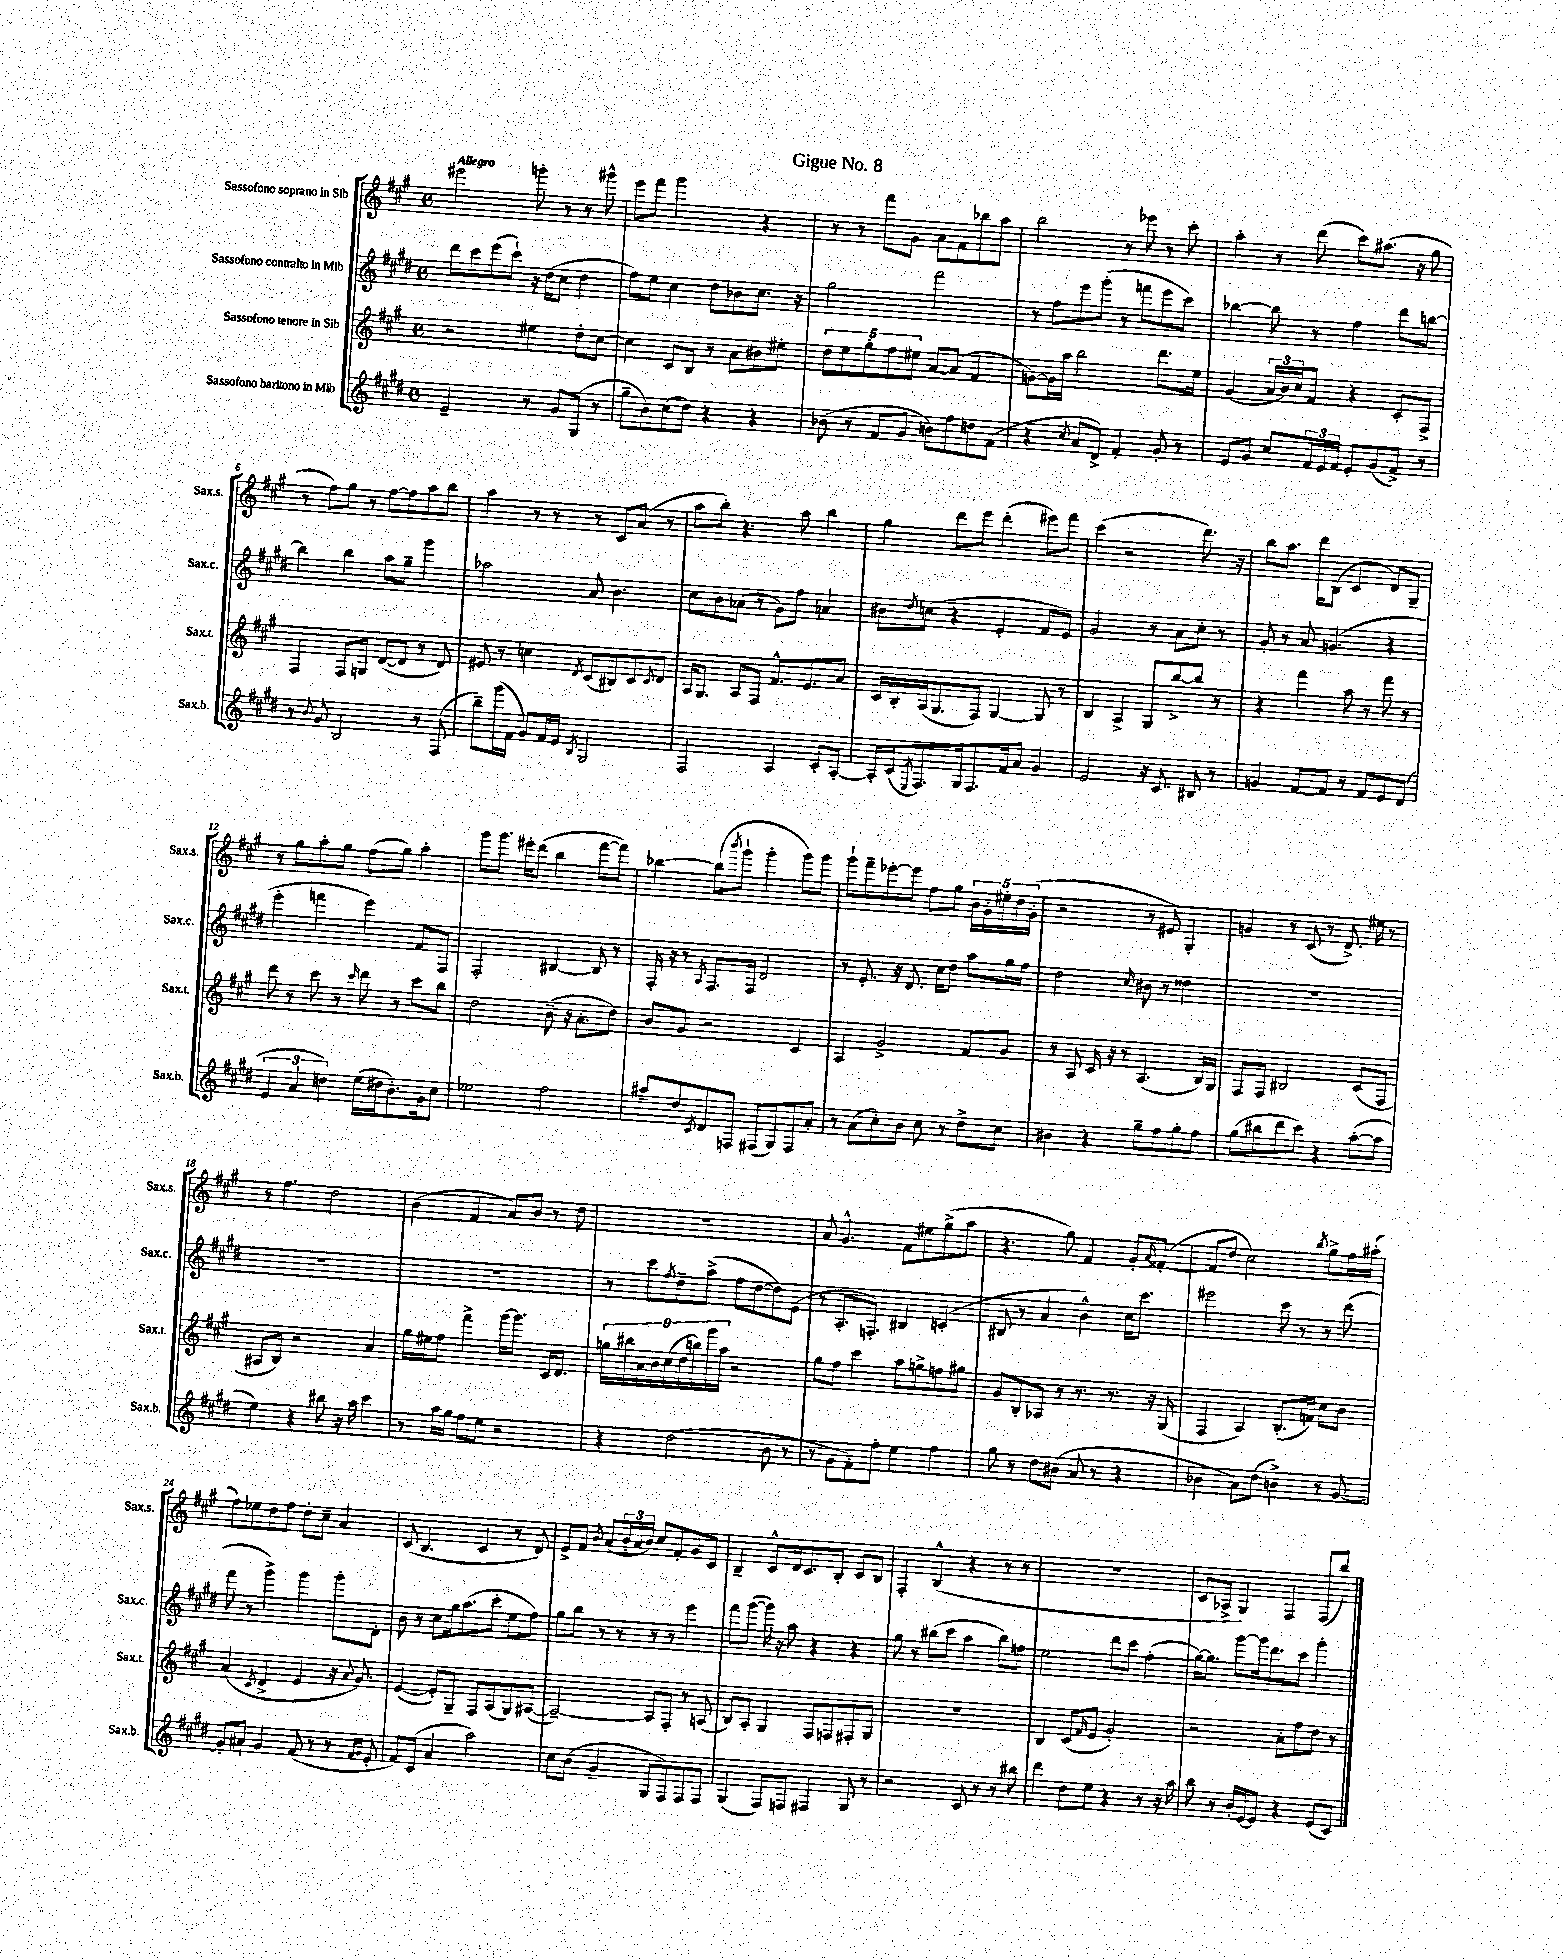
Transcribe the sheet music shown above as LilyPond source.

\header { title = "Gigue No. 8" }
<<
\new StaffGroup <<
\new Staff = "s0" \with { instrumentName = "Sassofono soprano in Sib" shortInstrumentName = "Sax.s." } {
    \clef treble \key a \major \defaultTimeSignature \time 4/4 \tempo "Allegro"
    eis'''2 g'''8-. r8 r8 gis'''8-^ |
    e'''8 fis'''8 gis'''2 r4 |
    r8 r8 fis'''8 gis'8 a'8 fis'8 bes''8 a''8 |
    b''2 r8 ees'''8 r8 cis'''8-. |
    a''4-. r8 d'''8( cis'''8) ais''8.( r16 gis''8 |
    r8 fis''8) gis''8 r8 fis''8~ fis''8 a''8 b''8 |
    a''4 r8 r8 r8 cis'8 a'8( r8 |
    a''8 b''8-.) r4. a''8 b''4 |
    gis''4 d'''8 e'''8 d'''4-.( eis'''8) fis'''8 |
    cis'''4( r2 d'''8.) r16 |
    b''8 a''8. d'''16 b8( cis'4 d'8) gis8-- |
    r8 gis''8 a''8-. gis''8 fis''8( gis''8) a''4-. |
    gis'''8 gis'''8. eis'''16-. d'''8( b''4 fis'''8~ fis'''8) |
    bes''4~ bes''8( \acciaccatura { b'''8 } gis'''8-! gis'''4-. gis'''8) gis'''8 |
    gis'''8-! fis'''8-- ees'''8~-. ees'''8 fis''8 gis''8 \tuplet 5/4 { b'16 gis'16-. eis''16-. d''16 gis'16-.( } |
    r2 r8 eis'8) gis4-. |
    g'4 r8 cis'8( r8 d'8.->) eis''16 r8 |
    r8 fis''4. d''2 |
    b'4( fis'4 a'8) b'8 r8 d''8 |
    R1 |
    a'8 gis'4.-^ fis'8 eis''8 gis''8->( a''8 |
    r4. gis''8) fis'4 gis'8-. \grace { a'16 } fisis'8~-.( |
    fisis'8 d''8 cis''2) \acciaccatura { b''8 } gis''8-> fis''16 ais''16-.( |
    fis''8) ees''8 d''8 fis''8 d''8-. cis''8-- a'4 |
    cis'8( b4. cis'4 r8 d'8) |
    e'8-> fis'8 \acciaccatura { b'8 } a'8( \tuplet 3/2 { b'16-. a'16 b'16) } cis''8 fis'8-. gis'8 cis'8 |
    b4-- cis'8-^ d'16 cis'8. b8-. cis'8 b8 |
    fis4-. b4-^( r4 r8 r8 |
    R1 |
    cis'8 aes8-> gis4) fis4 fis8( b''8) \bar "|." |
}
\new Staff = "s1" \with { instrumentName = "Sassofono contralto in Mib" shortInstrumentName = "Sax.c." } {
    \clef treble \key e \major \defaultTimeSignature \time 4/4
    dis'''8 cis'''8 e'''8( cis'''8-!) r16 dis''16( cis''8 dis''4 |
    fis''8) e''8 cis''4 dis''8 bes'8 cis''8. r16 |
    gis''2 fis'''2 |
    r8 fis''8 e'''8 gis'''8-.( r8 f'''8 e'''8 cis'''8) |
    bes''4~ bes''8 r8 fis''4 dis'''8 b''8~ |
    b''4 b''4 a''8 gis''8-- gis'''4 |
    aes''2 a'8 b'4. |
    cis''8 b'8 aes'8( r8 gis'8) fis''8 a'4 |
    bis'8 \acciaccatura { dis''8 } c''8( r4 e'4-. fis'8 e'8) |
    gis'2 r8 a'8 cis''8-. r8 |
    gis'8-. r8 a'8 g'4.( r4 |
    e'''4-. f'''4 e'''4) fis'8 fis8 |
    fis2-. bis4~ bis8 r8 |
    fis16-. r16 r8 \acciaccatura { a8 } fis8. fis16 dis'2 |
    r8 e'8.-. r16 dis'8. cis''16 dis''8 a''8 gis''16 fis''16 |
    dis''2 \grace { cis''16 } bis'8 r8 disis''4 |
    R1 |
    R1 |
    R1 |
    r8 cis'''8 \acciaccatura { fis''8 } dis''8-- a''8->( fis''8 dis''8~ dis''8) e'8( |
    r8 a8.-. f8.-.) bis4 c'4-.( |
    bis8 r8 a'4 b'4-^) cis''16 cis'''8. |
    eis'''2 cis'''8 r8 r8 dis'''8( |
    fis'''8 r8 gis'''4->) gis'''4 gis'''8-. dis'8-. |
    b'8 r8 cis''8 gis''16 a''8.( cis'''8-. e''8 fis''8) |
    gis''8 b''8 r8 r8 r8 r8 e'''4 |
    fis'''8 gis'''8~( gis'''16) r16 a''8 r4 r4 |
    gis''8 r8 bis''8( cis'''8 a''4 bis''8) f''8 |
    e''2 dis'''8 cis'''8 fis''4-.( |
    gis''16~) gis''8. gis'''8~ gis'''16 dis'''8. cis'''8 gis'''4-. \bar "|." |
}
\new Staff = "s2" \with { instrumentName = "Sassofono tenore in Sib" shortInstrumentName = "Sax.t." } {
    \clef treble \key a \major \defaultTimeSignature \time 4/4
    r2 eis''4 d''8-. cis''8~ |
    cis''4 cis'8 b8 r8 a'8 bis'8 eis''8-. |
    \tuplet 5/4 { d''8 e''8 gis''8-. fis''8 eis''8 } a'8~ a'8( fis'4 |
    g'8~) g'16 a''16 b''2 d'''8. e''16 |
    gis'4( \tuplet 3/2 { a'16 b'16) cis''16 } fis'8 r4 cis'8-. fis8-> |
    fis4 fis8 g8 d'8~( d'8 r8 d'8) |
    eis'8 r8 c''4 \acciaccatura { d'8 } cis'8( bis8) cis'8 \acciaccatura { cis'8 } d'8 |
    a16 gis8. a8 fis8 fis'8.-^ e'8. a'8 |
    cis'16 b16-. a16( gis8. fis8) gis4~ gis8 r8 |
    b4 a4-> gis8 b''8~-> b''8 r8 |
    r4 fis'''4 a''8 r8 fis'''8 r8 |
    d'''8 r8 cis'''8 r8 \grace { cis'''16 } d'''8 r8 cis'''8 b''8 |
    d''2 b'8--( r16 a'8.-. d''8) |
    b'8 gis'8 r2 cis'4 |
    a4 gis'2-> fis'8 gis'8 |
    r8 a8 cis'16 r16 r8 a4.( b16) gis16 |
    fis8 fis8 bis2 cis'8( fis8 |
    ais8 b8) r2 a'4 |
    gis''16 eis''16 fis''8 fis'''4-> gis'''16~ gis'''8. cis'16 d'8. |
    \tuplet 9/8 { g''16 bis''16 a'16 b'16 cis''16( d''16 b''16) gis'''16 a''16 } r2 |
    gis''8 fis''8 cis'''4 a''8 g''8-> f''8 gis''8 |
    gis'8 b8-. aes8 r8 r8. r8. r16 gis16( |
    fis4 a4) b8.-.( f'16) cis''8 b'8 |
    a'4( \acciaccatura { cis'8 } d'4-> e'4 r16 \appoggiatura { a'8 } gis'8.) |
    e'4~( e'8-.) gis8-- fis8 a8( gis8) ais8~( |
    ais2~--) ais8 fis8-. r8 a8( |
    b8) a8-. gis4 fis8 f8 fis8-. gis8 |
    R1 |
    b4 cis'8( \grace { fis'16 } e'8 gis'2-.) |
    r2 a'8-. fis''8 d''8 r8 \bar "|." |
}
\new Staff = "s3" \with { instrumentName = "Sassofono baritono in Mib" shortInstrumentName = "Sax.b." } {
    \clef treble \key e \major \defaultTimeSignature \time 4/4
    e'2-- r8 gis'8 gis8( r8 |
    gis''8-- b'8) cis''8( dis''8) r4 r4 |
    bes'8( r8 fis'8 gis'8 b'8) fis''8 d''8 fis'8( |
    r4 \acciaccatura { cis''8 } a'8 dis'8->) fis'4-. gis'8-. r8 |
    e'8 gis'8 cis''8 \tuplet 3/2 { fis'16 e'16 fis'16 } e'8-. gis'8( fis'8->) r8 |
    r8 \appoggiatura { b'8 } gis'8 b2 r8 fis8( |
    b''8--) gis'''16( fis'16 gis'8) fis'16 e'16 \acciaccatura { b8 } gis2 |
    fis2 a4 cis'8-. a8~-. |
    a16-. cis'16( \acciaccatura { e8 } fis8.) gis16 fis8. fis'16 a'8 gis'4 |
    e'2 r16 cis'8. bis8 r8 |
    g'4 fis'8~ fis'8 r8 fis'8 e'8 dis'8( |
    \tuplet 3/2 { e'4 a'4 d''4) } e''16( dis''16 b'8.-.) gis'16 cis''8 |
    ees''2 fis''2 |
    ais''8-- dis''8 \acciaccatura { cis'8 } dis'8 f8 fis8( gis8) fis8 a'8-. |
    r8 a'8( cis''8-.) b'8 cis''8 r8 dis''8-> cis''8 |
    bis'4 r4 gis''8-- fis''8 gis''8-. fis''8 |
    gis''8( bis''8 dis'''8 cis'''8) r4 a''8~-.( a''8 |
    e''4) r4 bis''8 r16 a''16 cis'''4 |
    r8 a''16 gis''16 fis''8 e''8 r2 |
    r4 dis''2( b'8 r8 |
    r8 gis'8 fis'8-.) fis''8-. e''4 fis''4 |
    gis''8 r8 dis''8 bis'8( a'8 r8 r4 |
    bes'4 a'8) dis''8( b'4->) r8 gis'8~ |
    gis'8-. ais'8-! gis'4 fis'8( r8 r8 \grace { fis'16 gis'16 } e'8-. |
    fis'8) cis'8( a'4 a''2) |
    cis''8 b'8( gis'4-- gis8 fis8) fis8 fis8 |
    gis4( fis8) f8 fis4 gis8 r8 |
    r2 cis'8 r8 r8 bis''8 |
    dis'''4 dis''8 e''8 r4 r8 r16 a''16 |
    b''8 r8 b'16-. e'16~ e'8 r4 e'8( cis'8) \bar "|." |
}
>>
>>
